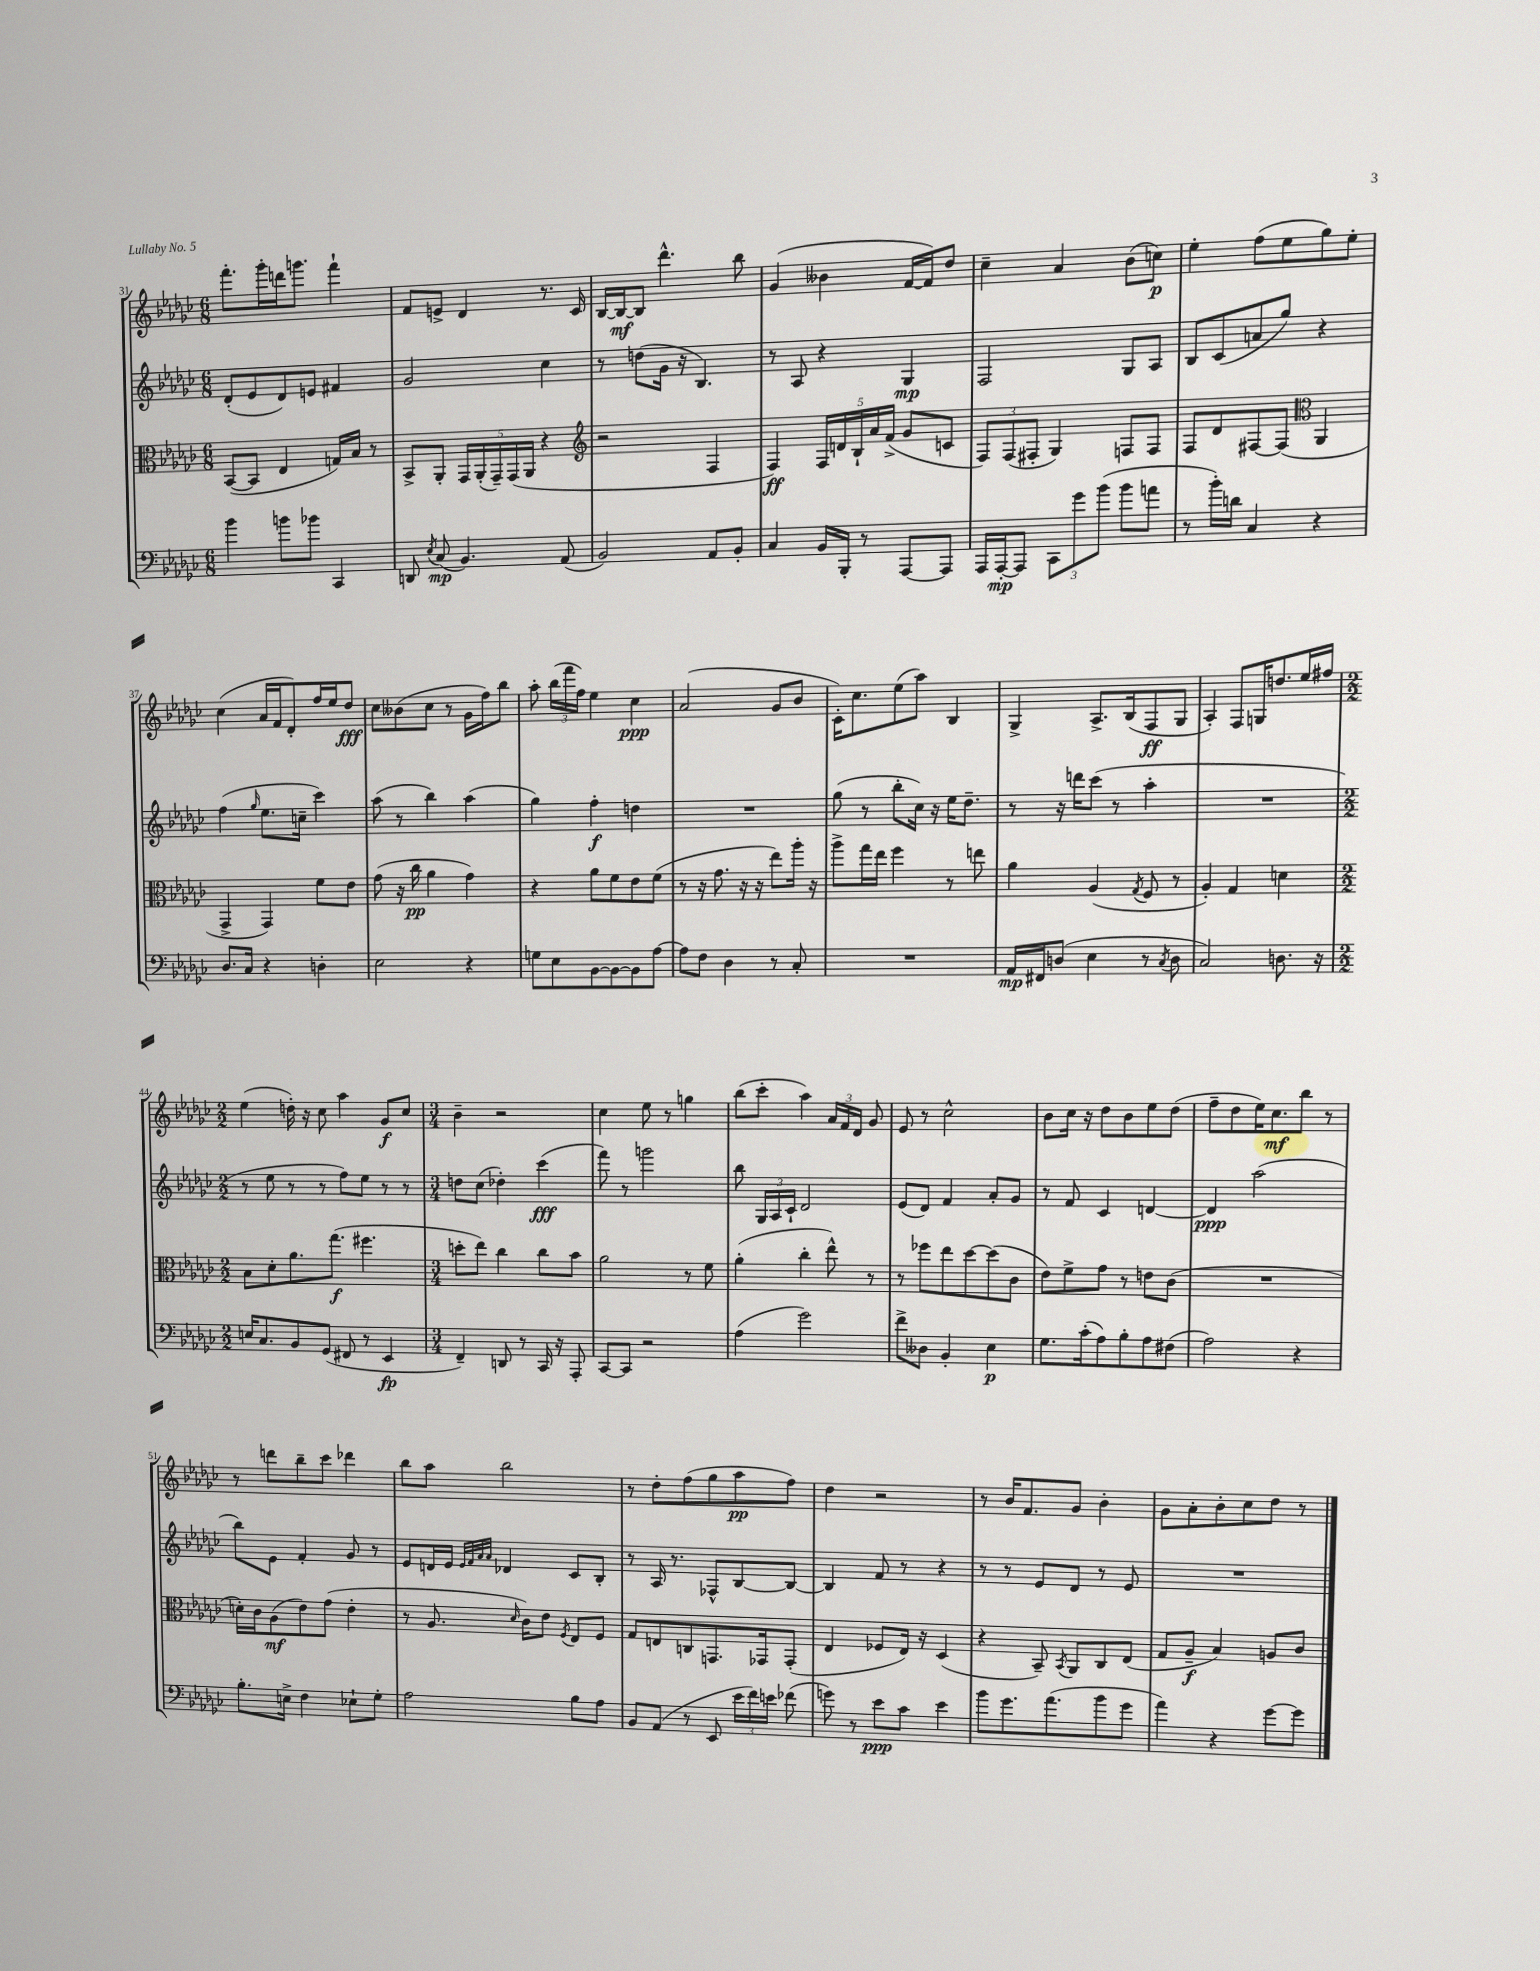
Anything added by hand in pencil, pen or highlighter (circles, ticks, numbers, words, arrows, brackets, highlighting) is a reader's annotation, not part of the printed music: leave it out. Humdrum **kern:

**kern	**kern	**kern	**kern
*staff4	*staff3	*staff2	*staff1
*clefF4	*clefC3	*clefG2	*clefG2
*k[b-e-a-d-g-c-]	*k[b-e-a-d-g-c-]	*k[b-e-a-d-g-c-]	*k[b-e-a-d-g-c-]
*M6/8	*M6/8	*M6/8	*M6/8
4b-\	([8BB-/L	(8d-'/L	8.fff'\L
.	8BB-/]J	8e-/	.
.	.	.	16ggg-'\L
8b\L	4E-/	8d-/)	16ddd\J
.	.	.	8.ggg\J
8b-\J	.	8e/J	.
4CC-/	16G/LL)	4f#/	4fff`\
.	16B-/JJ	.	.
.	8r	.	.
=	=	=	=
8DD/	8BB-^/L	2g-/	8f/L
8qE-/	.	.	.
(8C-/	8AA-'/J	.	8e^/J
4.BB-/)	20GG-/LL	.	4d-/
.	(20AA-'/	.	.
.	20GG-~/)	.	.
.	(20GG-/	.	.
.	20AA-/JJ	.	.
.	4r	4cc-\	8.r
(8AA-/	.	.	.
.	.	.	16c-/
=	=	=	=
*	*clefG2	*	*
2BB-/)	2r	8r	[16B-/LL
.	.	.	16B-/_J
.	.	(8dd\L	8B-/]J
.	.	16g-\Jk	4.ddd-^^\
.	.	16r	.
.	.	4.B-/)	.
8AA-/L	4F/	.	.
8BB-'/J	.	.	8bb-\
=	=	=	=
4C-/	4F/)	8r	(4g-/
.	.	8A-/	.
16BB-/LL	20F/LL	4r	4b--\
.	20d/	.	.
16BBB-'/JJ	.	.	.
.	20B-`/	.	.
8r	.	.	.
.	20a-/	.	.
.	(20f^/JJ	.	.
[8AAA-/L	8g-/L	4G-/	[16f/LL
.	.	.	16f/]J)
8AAA-/]J	8c/J	.	8dd-/J
=	=	=	=
16AAA-/LL	12F/L)	2F/	4cc-~\
[16AAA-'/J	.	.	.
.	(12F/	.	.
8AAA-/]J	.	.	.
.	12F#'/J	.	.
12CC-\L	4G-/)	.	4a-/
12g-\	.	.	.
(12b-\J	.	.	.
8b-\L	8F/L	8G-/L	(8b-\L
8a\J	8F/J	8A-/J	8cc\J)
=	=	=	=
8r	8F/L	8B-/L	4ee-'\
16b-'\LL)	8d-/	(8c-/	.
16d\JJ	.	.	.
4C-/	[8F#/	8a/	(8ff\L
.	(8F#/]J	8gg-/J)	8ee-\
*	*clefC3	*	*
4r	4AA-/	4r	8gg-\)
.	.	.	8ee-'\J
=	=	=	=
8.D-/L	4GG-^/	(4ff\	(4cc-\
16C-/Jk	.	.	.
.	.	16qqgg-/	.
4r	4GG-/)	8.ee-\L	16a-/LL
.	.	.	16f/J
.	.	.	8d-'/)
.	.	16cc~\Jk	.
4D'\	8f\L	4ccc-\)	16ff/L
.	.	.	16ee-/J
.	8e-\J	.	8dd-/J
=	=	=	=
2E-\	(8g-\	(8aa-\	8cc-\L
.	16r	8r	(8b--\
.	16cc-\	.	.
.	4a-\	4bb-\)	8cc-\J
.	.	.	8r
4r	4g-\)	(4aa-\	16g-\LL
.	.	.	16ff\J)
.	.	.	8bb-\J
=	=	=	=
8G\L	4r	4gg-\)	8aa-'\
8E-\	.	.	(24bb-\LL
.	.	.	24fff\
.	.	.	24ff\JJ)
[8BB-\	8a-\L	4ff'\	4ee-\
8BB-\_	8f\	.	.
8BB-\]	8e-\	4dd\	4cc-\
[8A-\J	(8f\J	.	.
=	=	=	=
8A-\]L	8r	2.r	(2a-/
8F\J	16r	.	.
.	8.g-\	.	.
4D-\	.	.	.
.	16r	.	.
.	16r	.	.
8r	8ee-\L)	.	8g-/L
8C-'/	16aa-'\Jk	.	8b-/J
.	16r	.	.
=	=	=	=
2.r	8aa-^\L	(8gg-\	16c-'\LK)
.	.	.	8.cc-\
.	16gg-\L	8r	.
.	16ee-\JJ	.	.
.	4ff\	8bb-'\L	(8ee-\
.	.	16cc-\Jk)	8aa-\J)
.	.	16r	.
.	8r	16ee-\LK	4B-/
.	.	8.dd-~\J	.
.	8ee\	.	.
=	=	=	=
16AA-/LL	4a-\	8r	4G-^/
16FF#/J	.	.	.
(8D/J	.	16r	.
.	.	16ddd\LK	.
4E-\	(4A-/	(8ccc-\J	8.A-^/L
.	.	8r	.
.	.	.	(16B-/k
.	8qG-/	.	.
8r	8F/	4aa-'\	8F/
8qC-/	.	.	.
8D\	8r	.	8G-/J
=	=	=	=
2C-/)	4A-'/)	2.r	4A-'/)
.	4G-/	.	8F/L
.	.	.	16G/K
.	.	.	8.dd/
8.D\	4d\	.	.
.	.	.	16ee-/L
16r	.	.	16ff#/JJ
=	=	=	=
*M2/2	*M2/2	*M2/2	*M2/2
16E/LK	8B-\L	8r	(4ee-\
8.C-/	.	.	.
.	8d-'\	8ee-\	.
8BB-/	8.a-\	8r	16dd'\)
.	.	.	16r
(8GG-/J	.	8r	8cc-\
.	(8.gg-\J	.	.
8FF#/	.	8ff\L)	4aa-\
8r	4.ff#\	8ee-\J	.
4EE-/	.	8r	8g-/L
.	.	8r	8cc-/J
=	=	=	=
*M3/4	*M3/4	*M3/4	*M3/4
4FF~/)	8dd'\L	8dd\L	4b-~\
.	8ee-\J)	(8cc-\J	.
8DD/	4cc-\	4dd-'\)	2r
8r	.	.	.
16CC-/	8cc-\L	(4ccc-\	.
16r	.	.	.
8AAA-'/	8b-\J	.	.
=	=	=	=
[8CC-/L	2a-\	8fff\)	4cc-\
8CC-/]J	.	8r	.
2r	.	2ggg\	8ee-\
.	.	.	8r
.	8r	.	4gg\
.	8f\	.	.
=	=	=	=
(4A-\	(4a-'\	8bb-\	(8bb-\L
.	.	24G-/LL	8ccc-'\J
.	.	24A-/	.
.	.	24c-`/JJ	.
2g-\)	4cc-'\	2d-/	4aa-\)
.	8ee-^^\)	.	24a-/LL
.	.	.	24f/
.	.	.	24d-/JJ
.	8r	.	8g-/
=	=	=	=
8f^\L	8r	(8e-/L	8e-/
8D--\J	8ff-\L	8d-/J)	8r
4BB-'/	8ee-\	4f/	2cc-^^\
.	[8dd-\	.	.
4E-\	(8dd-\]	8a-'/L	.
.	8c-\J	8g-/J	.
=	=	=	=
8.G-\L	8e-\L)	8r	8b-\L
.	8f^\	8f/	16cc-\Jk
(16c-'\k	.	.	16r
8A-\)	8g-\J	4c-/	8dd-\L
8B-'\	8r	.	8b-\
8A-\	8e\L	[4d/	8ee-\
(8F#\J	(8c-\J	.	(8dd-\J
=	=	=	=
2A-\)	2.r	4d/]	8ff~\L
.	.	.	8dd-\
.	.	(2aa-\	16ee-\K)
.	.	.	8.cc-\
4r	.	.	8bb-\J
.	.	.	8r
=	=	=	=
8.B-'\L	16d'\LL)	8bb-\L)	8r
.	16c-\J	.	.
.	(8A-\	8e-\J	8ddd\L
16E^\Jk	.	.	.
4F\	8e-\)	4f'/	8bb-~\
.	(8g-\J	.	8ccc-\J
8E-`\L	4e-'\	8g-/	4ddd-\
8G-'\J	.	8r	.
=	=	=	=
2A-\	8r	8e-/L	8bb-\L
.	8.A-/	16d/L	8aa-\J
.	.	16e-/JJ	.
.	.	32qqe-/LLL	.
.	.	32qqf/	.
.	.	32qqa-/	.
.	.	32qqa-/JJJ	.
.	.	4d-/	2bb-\
.	16qqd-/	.	.
.	16c-\LK)	.	.
.	8e-\J	.	.
.	8qF/	.	.
8B-\L	8E-/L	8c-/L	.
8A-\J	8F/J	8B-'/J	.
=	=	=	=
8BB-/L	8G-/L	8r	8r
(8AA-/J	8E/	16A-/	8dd-'\L
.	.	8.r	.
8r	8C/	.	(8ff\
8EE-/	8.GG/	8F-^^/L	8gg-\
24e-\LL	.	[8B-/	8aa-\
24f\)	.	.	.
.	16GG-/k	.	.
24e\JJ	.	.	.
(8f-\	(8GG-'/J	8B-/_J	8ff\J)
=	=	=	=
8g\)	4E-/	4B-/]	4dd-\
8r	.	.	.
8e-\L	8F-/L	8f/	2r
8c-\J	16E-/Jk)	8r	.
.	16r	.	.
4e-\	(4D-/	4r	.
=	=	=	=
8b-\L	4r	8r	8r
8.g-\	.	8r	16b-/LK
.	.	.	8.f/
.	8BB-~/)	8e-/L	.
(8.a-\	.	.	.
.	8qBB-/	.	.
.	8AA-/L	8d-/J	8g-/J
8b-\	8C-/	8r	4b-'\
8g-\J	(8E-/J	8e-/	.
=	=	=	=
4a-\)	8G-/L	2.r	8g-\L
.	8A-~/J	.	8a-'\
4r	4B-/)	.	8b-'\
.	.	.	8cc-\
[8g-\L	8A/L	.	8dd-\J
8g-\]J	8c-/J	.	8r
==	==	==	==
*-	*-	*-	*-
